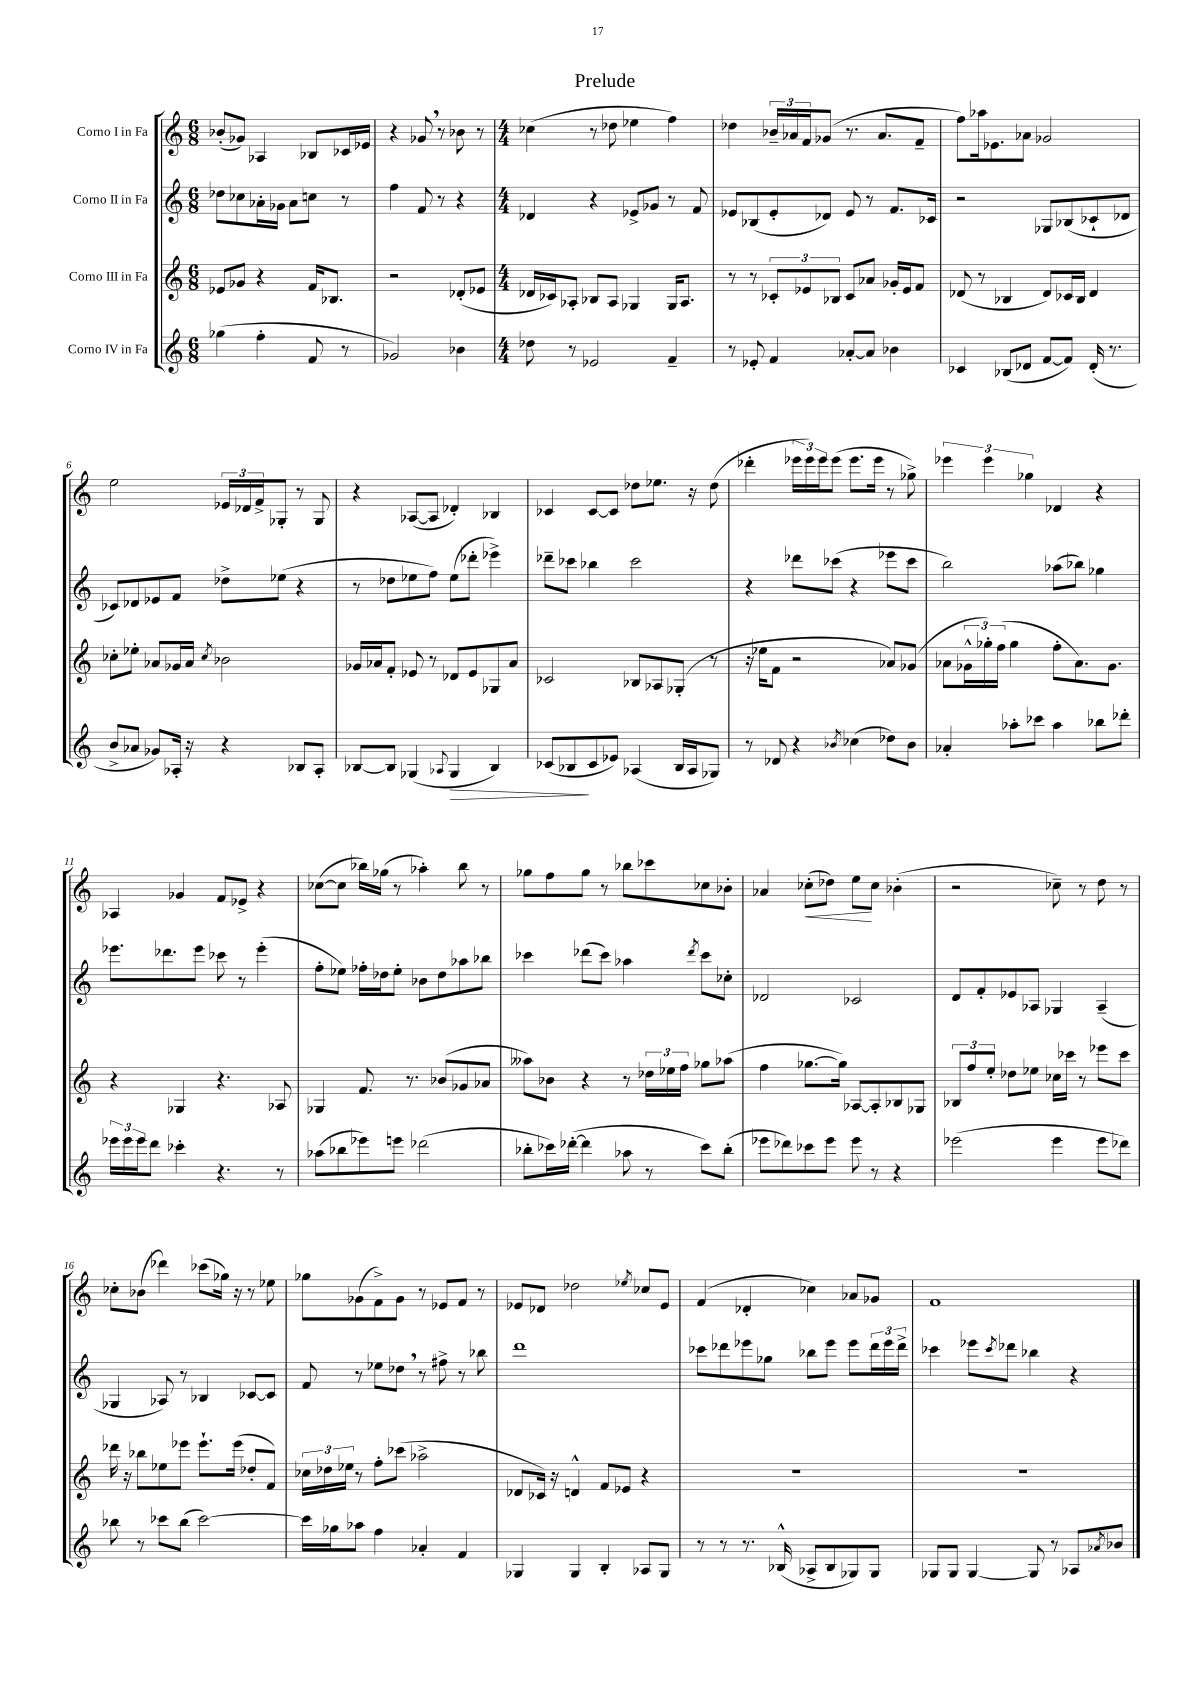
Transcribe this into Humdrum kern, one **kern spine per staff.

**kern	**kern	**kern	**kern
*staff4	*staff3	*staff2	*staff1
*clefG2	*clefG2	*clefG2	*clefG2
*k[]	*k[]	*k[]	*k[]
*M6/8	*M6/8	*M6/8	*M6/8
(4gg-	8e-	8dd-	(8b-'
.	8g-	8cc-	8g-)
4ff'	4r	16a-'	4A-
.	.	16g-	.
.	.	8a-	.
8f	16f	8cc	8B-
.	8.B-	.	.
8r	.	8r	16c-
.	.	.	16e-
=	=	=	=
2g-)	2r	4ff	4r
.	.	8f	8g-
.	.	8r	8r
4b-	(8d-'	4r	8b-
.	8e-	.	8r
=	=	=	=
*M4/4	*M4/4	*M4/4	*M4/4
8dd-	16d-	4d-	(4cc-
.	16c-)	.	.
8r	8A-'	.	.
2e-	8B-	4r	8r
.	8A-	.	8dd-
.	4G-	8e-^	4ee-
.	.	8g-	.
4f~	16G-	8r	4ff)
.	8.A-	.	.
.	.	8f	.
=	=	=	=
8r	8r	8e-	4dd-
8e-'	8r	(8B-	.
4f	12c-'	8e-'	24b-~
.	.	.	24a-
.	12e-	.	24f
.	.	8d-)	(8g-
.	12B-	.	.
[8a-'	8c-	8e-	8.r
8a-]	8a-	8r	.
.	.	.	8.a-
4b-	16g-'	8.f	.
.	16e-	.	.
.	8f	.	8f~
.	.	16c-	.
=	=	=	=
4c-	(8d-	2r	8ff)
.	8r	.	16aa-
.	.	.	8.e-
(8B-	4B-	.	.
8d-	.	.	8a-
[8f	8d-)	8G-	2g-
8f])	16c-	(8B-	.
.	16B-	.	.
(16d-'	4d-	8c-`	.
8.r	.	.	.
.	.	8d-	.
=	=	=	=
8b^	8cc-'	8c-)	2ee
8a-	8ee-'	8d-	.
8g-)	8a-	8e-	.
16A-'	16g-	8f	.
16r	16a-	.	.
.	8qcc-	.	.
4r	2b-	8dd-^	24e-
.	.	.	24d-
.	.	.	24f^
.	.	(8ee-	8G-'
8B-	.	4r	8r
8A-'	.	.	8G-
=	=	=	=
[8B-	16g-	8r	4r
.	16a-	.	.
8B-]	8f'	8dd-	.
(4G-	8e-	8ee-	([8A-
.	8r	8ff)	8A-]
8qqA-	.	.	.
4G-	8d-	(8ee-	4d-')
.	8e-	8ddd-'	.
4B-)	8G-	4eee-^)	4B-
.	8a-	.	.
=	=	=	=
(8c-	2c-	8ddd-~	4c-
8B-	.	8ccc-	.
8c-	.	4bb-	[8c-
8e-)	.	.	8c-]
(4A-	8B-	2ccc-	8dd-
.	8A-	.	8.ee-
16B-	(8G-'	.	.
16A-	.	.	16r
8G-)	8r	.	(8dd-
=	=	=	=
8r	16r	4r	4ddd-'
.	16ee-	.	.
8d-	8f	.	.
4r	2r	8ddd-	24eee-
.	.	.	24eee-)
.	.	.	24eee-
.	.	(8ccc-	(8eee-
8qb-	.	.	.
(4cc-	.	4r	8.eee-
.	.	.	16eee-
8dd-)	8a-)	8eee-	8r
8b-	(8g-	8ccc-	8gg-^)
=	=	=	=
4a-'	8a-	2bb)	6eee-
.	24g-^^	.	.
.	24gg-')	.	6eee-
.	(24ff	.	.
8aa-'	4gg-	.	.
.	.	.	6gg-
8ccc-	.	.	.
4aa-	8ff'	(8aa-	4d-
.	8.a-)	8bb-)	.
8bb-	.	4gg-	4r
.	8.g-	.	.
8ddd-'	.	.	.
=	=	=	=
24eee-	4r	8.eee-	4A-
24eee-	.	.	.
24eee-	.	.	.
8ddd	.	.	.
.	.	8.ddd-	.
4ccc-'	4G-	.	4g-
.	.	8eee-	.
4.r	4.r	8ccc-	8f
.	.	8r	8e-^
.	.	(4eee-'	4r
8r	8A-	.	.
=	=	=	=
(8aa-	4G-	8ff'	([8cc-
8bb-	.	8ee-)	8cc-]
8eee-)	8.f	16ff-'	16bb-)
.	.	16dd-	(16gg-
8eee	.	8ee-'	8r
.	8.r	.	.
(2ddd-	.	8b-	4aa-')
.	(8b-	8dd-	.
.	8g-	8aa-	8bb-
.	8a-	8bb-	8r
=	=	=	=
8bb-'	8aa--)	4ccc-	8gg-
16ccc-)	8b-	.	8ff
([16ddd-'	.	.	.
4ddd-]	4r	(8ddd-	8gg-
.	.	8ccc-)	8r
8aa-	8r	4aa-	8bb-
8r	24dd-	.	8ccc-
.	24ee-	.	.
.	24ff	.	.
.	.	8qddd-	.
8ccc-)	8gg-	8ccc-	8cc-
(8bb-'	(8aa-	8cc-'	8b-'
=	=	=	=
8eee-	4ff	2d-	4a-
8ddd-)	.	.	.
8ccc-	[8.gg-	.	(8cc-'
8eee-	.	.	8dd-)
.	16gg-])	.	.
8eee-	[8A-	2c-	8ee
8r	8A-']	.	8cc-
4r	8B-	.	(4b-'
.	8G-	.	.
=	=	=	=
(2eee-	12B-	8d	2r
.	12ff	.	.
.	.	8f'	.
.	12ee'	.	.
.	8dd-	8e-	.
.	8ee-	8A-	.
4eee-	16cc-	4G-	8cc-~)
.	16ccc-	.	.
.	8r	.	8r
8eee-	8eee-	(4A-~	8dd
8ddd-)	8ccc-	.	8r
=	=	=	=
8bb-	16ddd-	4G-	8cc-'
.	16r	.	.
8r	8bb-	.	(8b-
8ccc-	8ee-	8A-)	4ddd-)
(8bb-	8eee-	8r	.
[2ccc-)	8.eee-`	4B-	(8ccc-
.	.	.	16gg-)
.	(16eee-	.	16r
.	8dd-'	[8c-	8r
.	8f)	8c-]	8ee-
=	=	=	=
16ccc-]	24cc-	8f	8gg-
.	24dd-	.	.
16gg-	.	.	.
.	24ee-	.	.
8aa-	8r	8r	(8g-
4ff	8ff'	8ee-	8f^)
.	(8ccc-	8dd-	8g-
4a-'	2aa-^	8r	8r
.	.	8ff#^	8e-
4f	.	8r	8f
.	.	8bb-	8r
=	=	=	=
4G-	8d-	1ddd	8e-
.	16c-)	.	8d-
.	16r	.	.
4G-	4d^^	.	2dd-
4B'	8f	.	.
.	8e-	.	.
.	.	.	8qee-
8A-	4r	.	8cc-
8G-	.	.	8e-
=	=	=	=
8r	1r	8ccc-	(4f
8r	.	8ddd-	.
8.r	.	8eee-	4d-'
.	.	8gg-	.
(16B-^^	.	.	.
8A-^	.	8bb-	4cc-)
8B-	.	8eee-	.
8G-)	.	8eee-	8a-
8G-	.	24ddd-	8g-
.	.	24eee-	.
.	.	24ddd-^	.
=	=	=	=
8G-	1r	4ccc-	1f
8G-	.	.	.
[4G-	.	8eee-	.
.	.	8qccc-	.
.	.	8ddd-	.
8G-]	.	4bb-	.
8r	.	.	.
8A-	.	4r	.
8qa-	.	.	.
8b-	.	.	.
==	==	==	==
*-	*-	*-	*-
